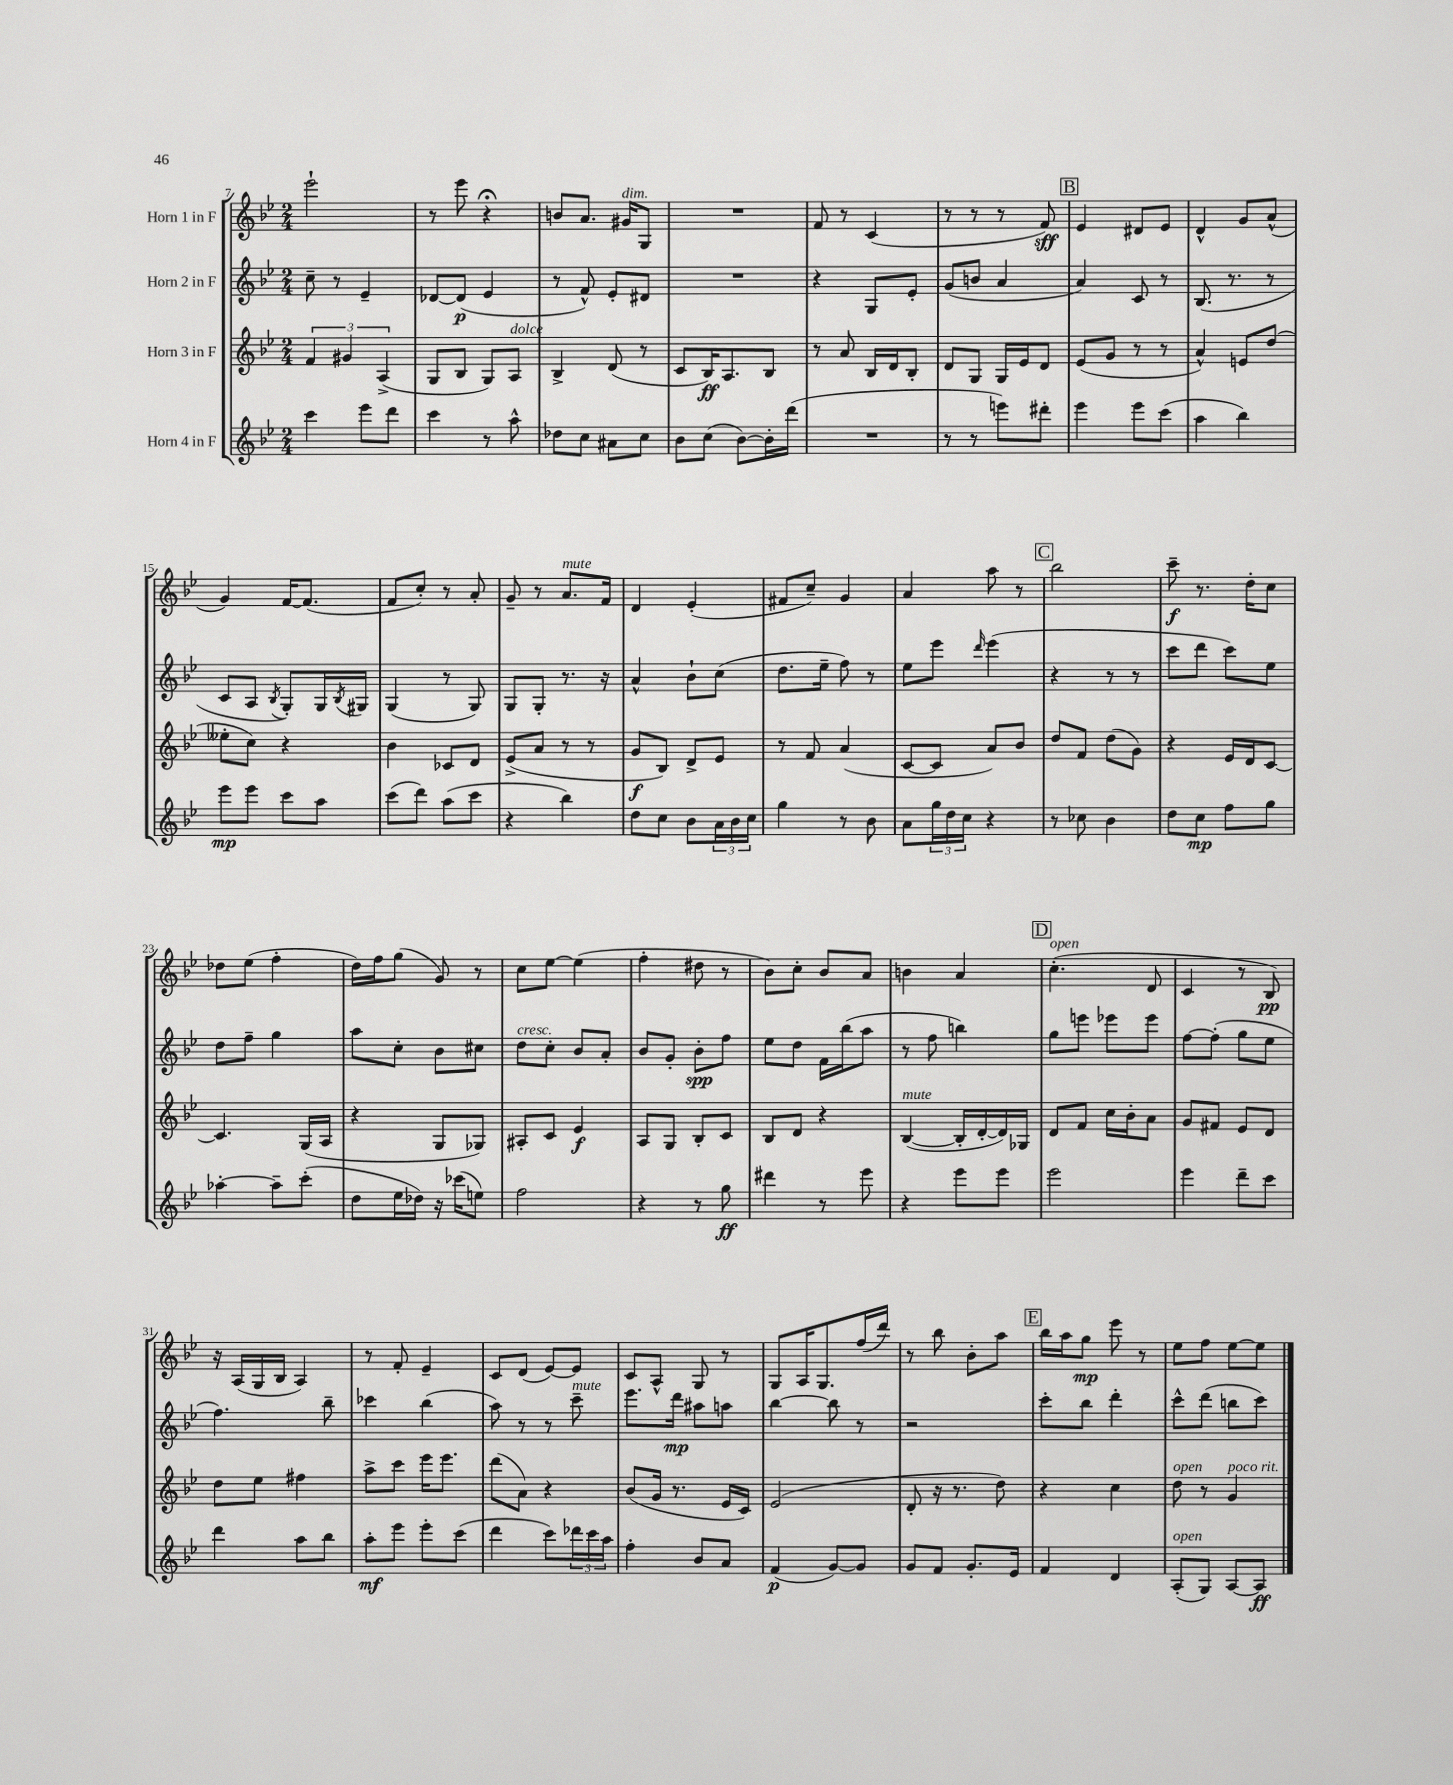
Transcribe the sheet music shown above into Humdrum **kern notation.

**kern	**kern	**kern	**kern
*staff4	*staff3	*staff2	*staff1
*clefG2	*clefG2	*clefG2	*clefG2
*k[b-e-]	*k[b-e-]	*k[b-e-]	*k[b-e-]
*M2/4	*M2/4	*M2/4	*M2/4
4ccc\	6f/	8cc~\	2eee-`\
.	.	8r	.
.	6g#/	.	.
8eee-\L	.	4e-~/	.
.	(6A^/	.	.
8ddd\J	.	.	.
=	=	=	=
4ccc\	8G/L	[8d-/L	8r
.	8B-/J	(8d-/]J	8eee-\
8r	8G/L)	4e-/	4r;
8aa^^\	8A/J	.	.
=	=	=	=
8dd-\L	4B-^/	8r	8b/L
8cc\J	.	8f^^/)	8.a/J
8a#\L	(8d/	8e-'/L	.
.	.	.	16g#/LK
8cc\J	8r	8d#/J	8G/J
=	=	=	=
8b-\L	8c/L	2r	2r
(8cc\J	16B-/K)	.	.
.	8.A/	.	.
[8b-\L)	.	.	.
16b-'\]L	8B-/J	.	.
(16ddd\JJ	.	.	.
=	=	=	=
2r	8r	4r	8f/
.	8a/	.	8r
.	16B-/LL	8G/L	(4c/
.	16d/J	.	.
.	8B-'/J	8e-'/J	.
=	=	=	=
8r	8d/L	(8g/L	8r
8r	8G/J	8b/J	8r
8eee\L)	16G/LL	4a/	8r
.	16e-/J	.	.
8ddd#'\J	8d/J	.	8f/)
=	=	=	=
4eee-\	(8e-/L	4a/)	4e-/
.	8g/J	.	.
8eee-\L	8r	8c/	8d#/L
(8ccc\J	8r	8r	8e-/J
=	=	=	=
4aa\	4a^^/)	(8.B-/	4d^^/
.	.	8.r	.
4bb-\)	8e/L	.	8g/L
.	(8dd/J	8r	(8a^^/J
=	=	=	=
8eee-\L	8ee--'\L	8c/L	4g/)
8eee-\J	8cc\J)	8A/J	.
.	.	8qB-/	.
8ccc\L	4r	8G'/L)	[16f/LK
.	.	.	(8.f/]J
8aa\J	.	16G/L	.
.	.	8qB-/	.
.	.	16G#/JJ	.
=	=	=	=
(8ccc\L	4b-\	(4G/	8f/L
8ddd\J)	.	.	8cc'/J)
(8aa\L	8c-/L	8r	8r
8ccc\J	8d/J	8G/)	8a'/
=	=	=	=
4r	(8e-^/L	8G/L	8g~/
.	8a/J	8G'/J	8r
4bb-\)	8r	8.r	8.a/L
.	8r	.	.
.	.	16r	16f/Jk
=	=	=	=
8dd\L	8g/L	4a^^/	4d/
8cc\J	8B-/J)	.	.
8b-\L	8d^/L	8b-`\L	(4e-'/
24a\L	8e-/J	(8cc\J	.
24b-\	.	.	.
24cc\JJ	.	.	.
=	=	=	=
4gg\	8r	8.dd\L	8f#/L
.	8f/	.	8cc~/J)
.	.	16ee-~\Jk	.
8r	(4a/	8ff\)	4g/
8b-\	.	8r	.
=	=	=	=
8a\L	[8c/L	8ee-\L	4a/
24gg\L	8c/]J	8eee-\J	.
24dd\	.	.	.
24cc\JJ	.	.	.
.	.	16qqddd/	.
4r	8a/L)	(4eee-\	8aa\
.	8b-/J	.	8r
=	=	=	=
8r	8dd/L	4r	2bb-\
8cc-\	8f/J	.	.
4b-\	(8dd\L	8r	.
.	8g\J)	8r	.
=	=	=	=
8dd\L	4r	8ccc\L	8ccc~\
8cc\J	.	8ddd\J	8.r
8ff\L	16e-/LL	8ccc\L)	.
.	16d/J	.	16dd'\LK
8gg\J	[8c/J	8ee-\J	8cc\J
=	=	=	=
[4aa-'\	4.c/]	8dd\L	8dd-\L
.	.	8ff~\J	(8ee-\J
8aa-~\]L	.	4gg\	4ff'\
(8ccc'\J	(16G/LL	.	.
.	16A/JJ	.	.
=	=	=	=
8dd\L	4r	8aa\L	16dd\LL)
.	.	.	16ff\J
16ee-\L	.	8cc'\J	(8gg\J
16dd-\JJ)	.	.	.
16r	8G/L	8b-\L	8g/)
(16ccc-\LK	.	.	.
8ee\J)	8G-/J)	8cc#\J	8r
=	=	=	=
2ff\	8A#'/L	8dd\L	8cc\L
.	8c/J	8cc'\J	[8ee-\J
.	4e-/	8b-/L	(4ee-\]
.	.	8a'/J	.
=	=	=	=
4r	8A/L	8b-/L	4ff'\
.	8G/J	8g'/J	.
8r	8B-'/L	8b-'\L	8dd#\
8gg\	8c/J	8ff\J	8r
=	=	=	=
4ddd#\	8B-/L	8ee-\L	8b-\L)
.	8d/J	8dd\J	8cc'\J
8r	4r	16f\LL	8b-/L
.	.	(16bb-\J	.
8eee-\	.	8aa\J	8a/J
=	=	=	=
4r	([4B-/	8r	4b\
.	.	8ff\	.
8eee-\L	16B-'/]LL	4bb\)	4a/
.	[16d'/	.	.
8eee-\J	16d/])	.	.
.	16G-/JJ	.	.
=	=	=	=
2eee-\	8d/L	8gg\L	(4.cc'\
.	8f/J	8eee\J	.
.	16cc\LL	8eee-\L	.
.	16b-'\J	.	.
.	8a\J	8eee-\J	8d/
=	=	=	=
4eee-\	8g/L	[8ff\L	4c/
.	8f#/J	(8ff'\]J	.
8ddd~\L	8e-/L	8gg\L	8r
8ccc\J	8d/J	8ee-\J	8B-/)
=	=	=	=
4ddd\	8dd\L	4.ff\)	16r
.	.	.	(16A/LL
.	8ee-\J	.	16G/
.	.	.	16B-/JJ
8aa\L	4ff#\	.	4A/)
8bb-\J	.	8bb-~\	.
=	=	=	=
8aa'\L	8aa^\L	4ccc-\	8r
8eee-\J	8ccc\J	.	8f'/
8eee-'\L	16eee-\LK	(4bb-\	4e-~/
.	8.eee-\J	.	.
(8ccc\J	.	.	.
=	=	=	=
4ddd\	(8ddd\L	8aa\)	8c/L
.	8a\J)	8r	(8d/J
8ccc\L)	4r	8r	[8e-/L)
24ddd-\L	.	8ccc~\	8e-/]J
24ccc\	.	.	.
24aa\JJ	.	.	.
=	=	=	=
4ff'\	(8b-/L	8.eee-\L	8c/L
.	16g/Jk	.	8A^^/J
.	8.r	16ddd\Jk	.
8b-/L	.	8aa#\L	8G/
8a/J	16e-/LL	8aa\J	8r
.	16c/JJ)	.	.
=	=	=	=
(4f/	(2e-/	[4bb-\	8G/L
.	.	.	16A/K
.	.	.	8.G/
[8g/L)	.	8bb-\]	.
8g/]J	.	8r	(16ff/L
.	.	.	16ddd/JJ)
=	=	=	=
8g/L	8d'/	2r	8r
8f/J	16r	.	8bb-\
.	8.r	.	.
8.g'/L	.	.	8b-'\L
.	8dd\)	.	8aa\J
16e-/Jk	.	.	.
=	=	=	=
4f/	4r	8ccc'\L	16bb-\LL
.	.	.	16aa\J
.	.	8bb-\J	8gg\J
4d/	4cc\	4ddd'\	8eee-\
.	.	.	8r
=	=	=	=
(8A'/L	8dd\	8ccc^^\L	8ee-\L
8G/J)	8r	(8ddd\J	8ff\J
[8A/L	4g/	8bb\L	[8ee-\L
8A/]J	.	8ccc\J)	8ee-\]J
==	==	==	==
*-	*-	*-	*-
